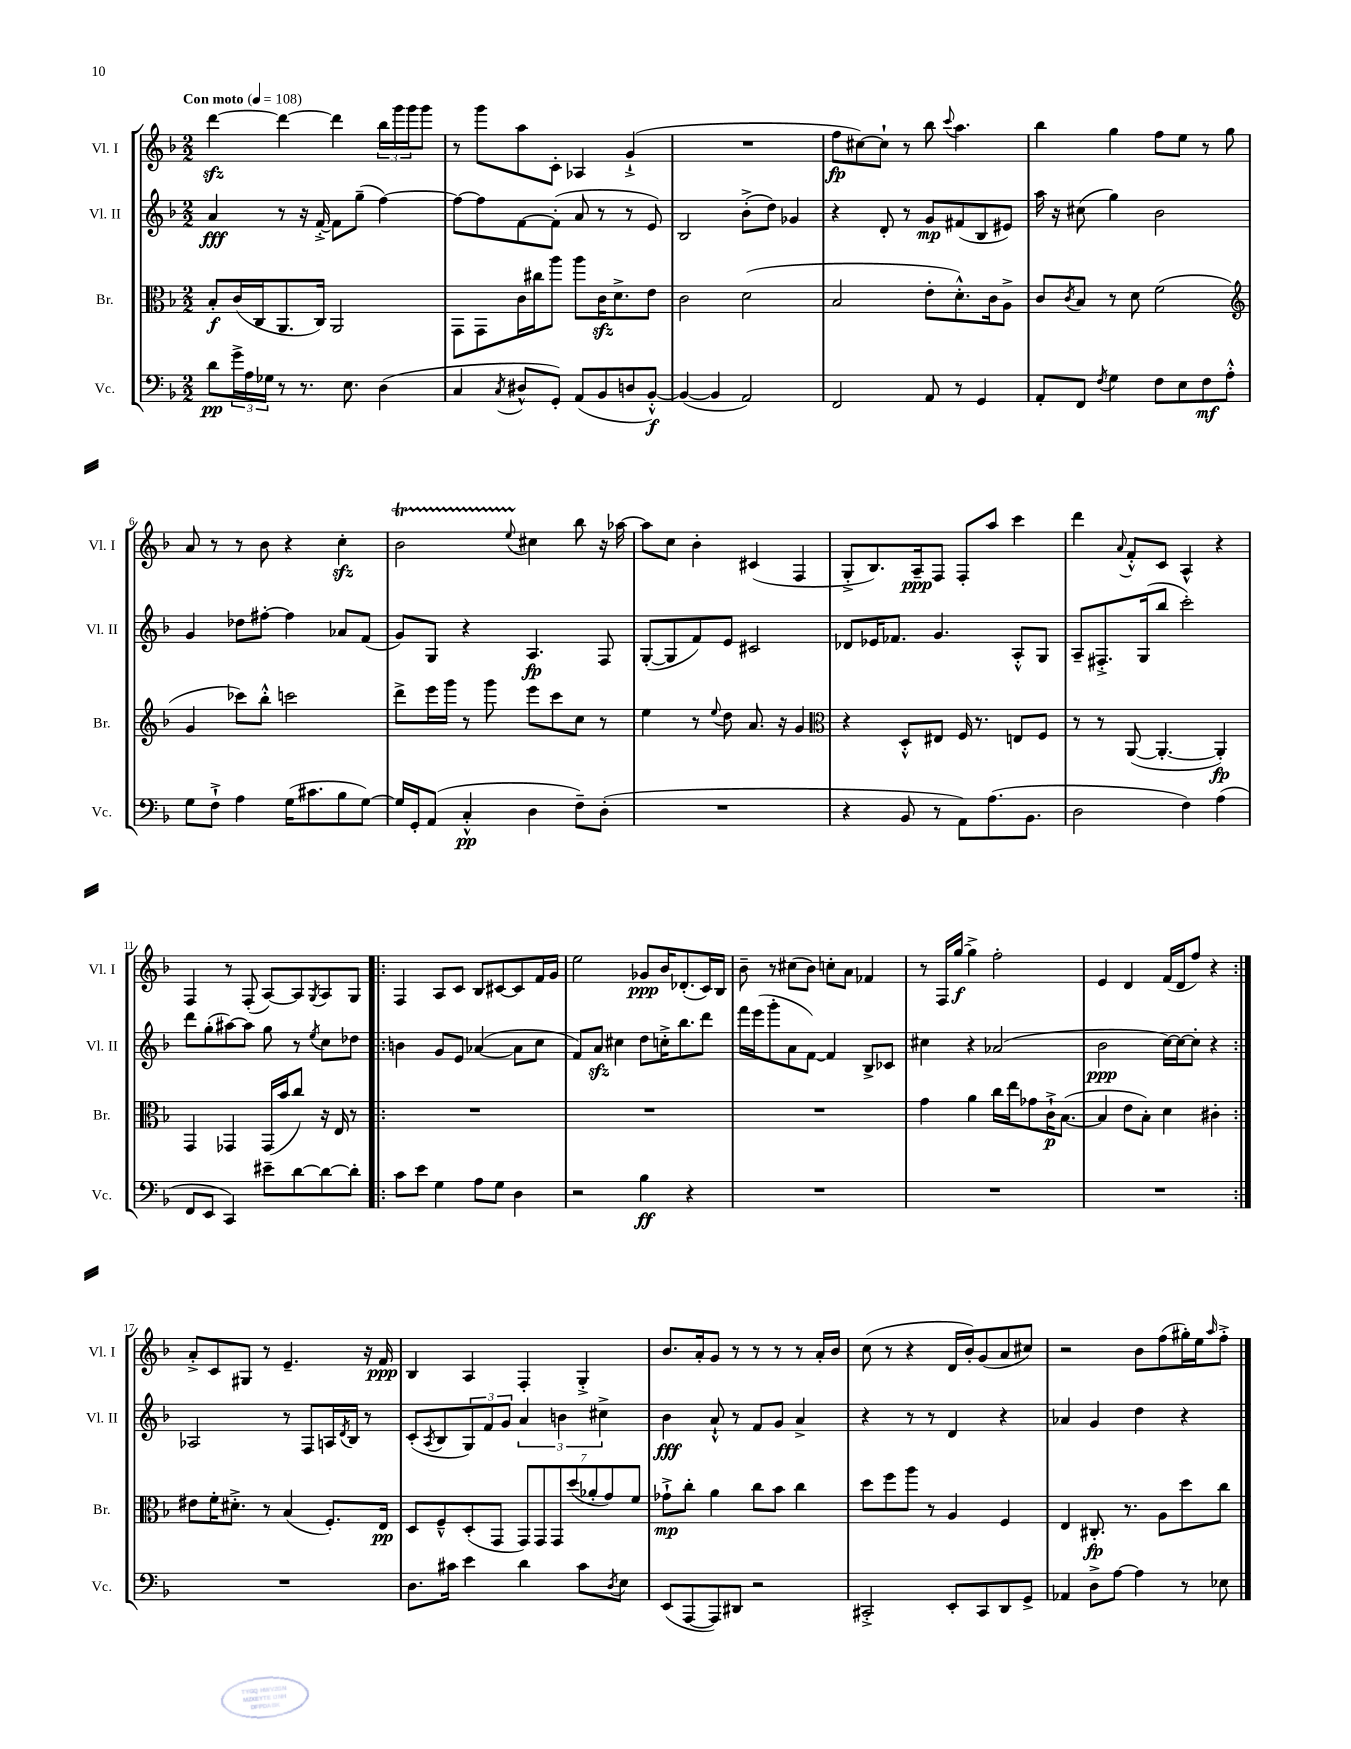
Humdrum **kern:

**kern	**dynam	**kern	**dynam	**kern	**dynam	**kern	**dynam
*part4	*part4	*part3	*part3	*part2	*part2	*part1	*part1
*staff4	*staff4	*staff3	*staff3	*staff2	*staff2	*staff1	*staff1
*I"Vc.	*	*I"Br.	*	*I"Vl. II	*	*I"Vl. I	*
*I'Vc.	*	*I'Br.	*	*I'Vl. II	*	*I'Vl. I	*
*clefF4	*	*clefC3	*	*clefG2	*	*clefG2	*
*k[b-]	*	*k[b-]	*	*k[b-]	*	*k[b-]	*
*M2/2	*	*M2/2	*	*M2/2	*	*M2/2	*
*MM108	*	*MM108	*	*MM108	*	*MM108	*
=1	=1	=1	=1	=1	=1	=1	=1
!	!	!	!	!	!	!LO:TX:a:B:t=Con moto	!
8d\L	pp	8B-'/L	f	4a/	fff	[4dddzz\	.
24g^\L	.	(16c/L	.	.	.	.	.
24A\	.	.	.	.	.	.	.
.	.	16C/J	.	.	.	.	.
24G-X\JJ	.	.	.	.	.	.	.
8r	.	8.AA/	.	8r	.	4ddd\_	.
8.r	.	.	.	16r	.	.	.
.	.	16C/Jk)	.	[16f'^/	.	.	.
.	.	2AA/	.	8f\L]	.	4ddd\]	.
8.E\	.	.	.	.	.	.	.
.	.	.	.	(8gg~\J	.	.	.
(4D\	.	.	.	[4ff\)	.	24bb-\LL	.
.	.	.	.	.	.	24ggg\	.
.	.	.	.	.	.	24ggg\J	.
.	.	.	.	.	.	8ggg\J	.
=2	=2	=2	=2	=2	=2	=2	=2
4C/	.	8GG\L	.	8ff\L_	.	8r	.
.	.	8GG\	.	8ff\]	.	8ggg\L	.
8qC/	.	.	.	.	.	.	.
8D#X^^/L	.	16c\L	.	[8f\	.	8aa\	.
.	.	16cc#X\J	.	.	.	.	.
8GG'/J)	.	8aa\J	.	(8f'\J]	.	8c'\J	.
(8AA/L	.	8aa\L	.	8a/	.	4A-X/	.
8BB-/	.	16czz\K	.	8r	.	.	.
.	.	8.d^\	.	.	.	.	.
8Dn/	.	.	.	8r	.	(4g`^/	.
[8BB-'^^/J)	f	8e\J	.	8e/)	.	.	.
=3	=3	=3	=3	=3	=3	=3	=3
(4BB-/_	.	2c\	.	2B-/	.	1r	.
4BB-/]	.	.	.	.	.	.	.
2AA/)	.	(2d\	.	(8b-'^\L	.	.	.
.	.	.	.	8dd\J)	.	.	.
.	.	.	.	4g-X/	.	.	.
=4	=4	=4	=4	=4	=4	=4	=4
2FF/	.	2B-/	.	4r	.	8ff\L	fp
.	.	.	.	.	.	[8cc#X\)	.
.	.	.	.	8d'/	.	8cc#`\J]	.
.	.	.	.	8r	.	8r	.
8AA/	.	8e'\L	.	8g/L	mp	8bb-\	.
.	.	.	.	.	.	8qqccc/	.
8r	.	8.d'^^\)	.	(8f#X/	.	4.aa\	.
4GG/	.	.	.	8B-/	.	.	.
.	.	16c\k	.	.	.	.	.
.	.	8A^\J	.	8e#X/J)	.	.	.
=5	=5	=5	=5	=5	=5	=5	=5
8AA'/L	.	8c/L	.	16aa\	.	4bb-\	.
.	.	.	.	16r	.	.	.
.	.	8qc/	.	.	.	.	.
8FF/J	.	8B-/J	.	(8cc#X\	.	.	.
8qF/	.	.	.	.	.	.	.
4G\	.	8r	.	4gg\)	.	4gg\	.
.	.	8d\	.	.	.	.	.
8F\L	.	(2f\	.	2b-\	.	8ff\L	.
8E\	.	.	.	.	.	8ee\J	.
8F\	mf	.	.	.	.	8r	.
8A'^^\J	.	.	.	.	.	8gg\	.
!!LO:LB:g=z
=6	=6	=6	=6	=6	=6	=6	=6
*	*	*clefG2	*	*	*	*	*
8G\L	.	4g/	.	4g/	.	8a/	.
8F`^\J	.	.	.	.	.	8r	.
4A\	.	8ccc-X\L)	.	8dd-X\L	.	8r	.
.	.	8bb-'^^\J	.	[8ff#X'\J	.	8b-\	.
(16G\KL	.	2cccn\	.	4ff#\]	.	4r	.
8.c#X\	.	.	.	.	.	.	.
8B-\	.	.	.	8a-X/L	.	4cczz'\	.
[8G\J)	.	.	.	(8f/J	.	.	.
=7	=7	=7	=7	=7	=7	=7	=7
16G/LL]	.	8ddd^\L	.	8g/L)	.	2b-T\	.
16GG'/J	.	.	.	.	.	.	.
(8AA/J	.	16eee\L	.	8G/J	.	.	.
.	.	16ggg\JJ	.	.	.	.	.
4C'^^/	pp	8r	.	4r	.	.	.
.	.	8ggg\	.	.	.	.	.
.	.	.	.	.	.	8qqee/	.
4D\	.	8eee\L	.	4.A/	fp	4cc#X\	.
.	.	8ccc\	.	.	.	.	.
8F~\L)	.	8cc\J	.	.	.	8bb-\	.
(8D'\J	.	8r	.	8F/	.	16r	.
.	.	.	.	.	.	[16aa-X\	.
=8	=8	=8	=8	=8	=8	=8	=8
1r	.	4ee\	.	([8G'/L	.	8aa-\L]	.
.	.	.	.	8G/]	.	8cc\J	.
.	.	8r	.	8f/)	.	4b-'\	.
.	.	8qqee/	.	.	.	.	.
.	.	8dd\	.	8e/J	.	.	.
.	.	8.a/	.	2c#X/	.	(4c#X/	.
.	.	16r	.	.	.	.	.
.	.	4g/	.	.	.	4F/	.
=9	=9	=9	=9	=9	=9	=9	=9
*	*	*clefC3	*	*	*	*	*
4r	.	4r	.	8d-X/L	.	8G'^/L	.
.	.	.	.	16e-X/K	.	8.B-/)	.
.	.	.	.	8.f-X/J	.	.	.
8BB-/	.	8D'^^/L	.	.	.	.	.
.	.	.	.	.	.	16A~/k	ppp
8r	.	8E#X/J	.	4.g/	.	8F/J	.
8AA\L)	.	16F/	.	.	.	8F'/L	.
.	.	8.r	.	.	.	.	.
(8.A\	.	.	.	.	.	8aa/J	.
.	.	8En/L	.	8A'^^/L	.	4ccc\	.
8.BB-\J	.	.	.	.	.	.	.
.	.	8F/J	.	8G/J	.	.	.
=10	=10	=10	=10	=10	=10	=10	=10
2D\	.	8r	.	8A~/L	.	4ddd\	.
.	.	8r	.	8.F#X'^/	.	.	.
.	.	.	.	.	.	8qqa/	.
.	.	([8AA/	.	.	.	8f'^^/L	.
.	.	.	.	(16G/k	.	.	.
.	.	4.AA'/_	.	8bb-/J	.	8c/J	.
4F\)	.	.	.	2ccc'\)	.	4A^^/	.
(4A\	.	4AA'/])	fp	.	.	4r	.
!!LO:LB:g=z
=11	=11	=11	=11	=11	=11	=11	=11
8FF/L	.	4GG/	.	8ddd\L	.	4F/	.
8EE/J	.	.	.	(8gg'\	.	.	.
4CC/)	.	4GG-X/	.	[8aa#X\)	.	8r	.
.	.	.	.	8aa#\J]	.	(8F'/	.
8e#X~\L	.	(16GG-/LL	.	8gg\	.	[8A/L)	.
.	.	16b-/J	.	.	.	.	.
[8d\	.	8cc/J)	.	8r	.	8A/]	.
.	.	.	.	8qee/	.	8qG/	.
8d\_	.	16r	.	8cc\L	.	8A/	.
.	.	16E/	.	.	.	.	.
8d'\J]	.	8r	.	8dd-X\J	.	8G/J	.
=12!|:	=12!|:	=12!|:	=12!|:	=12!|:	=12!|:	=12!|:	=12!|:
8c\L	.	1r	.	4bn\	.	4F/	.
8e\J	.	.	.	.	.	.	.
4G\	.	.	.	8g/L	.	8A/L	.
.	.	.	.	8e/J	.	8c/J	.
8A\L	.	.	.	([4a-X/	.	8B-/L	.
8G\J	.	.	.	.	.	[8c#X/	.
4D\	.	.	.	8a-\L]	.	8c#/]	.
.	.	.	.	8cc\J	.	16f/L	.
.	.	.	.	.	.	16g/JJ	.
=13	=13	=13	=13	=13	=13	=13	=13
2r	.	1r	.	8f/L)	.	2ee\	.
.	.	.	.	8azz/J	.	.	.
.	.	.	.	4cc#X\	.	.	.
4B-\	ff	.	.	8dd\L	.	8g-X/L	ppp
.	.	.	.	16ccn'^\K	.	16b-/K	.
.	.	.	.	8.bb-\	.	(8.d-X'/	.
4r	.	.	.	.	.	.	.
.	.	.	.	8ddd\J	.	16c/L)	.
.	.	.	.	.	.	16B-/JJ	.
=14	=14	=14	=14	=14	=14	=14	=14
1r	.	1r	.	16fff\LL	.	8b-~\	.
.	.	.	.	(16eee\J	.	.	.
.	.	.	.	8ggg'\	.	8r	.
.	.	.	.	8a\	.	(8cc#X\L	.
.	.	.	.	[8f\J)	.	8b-\J)	.
.	.	.	.	4f/]	.	8ccn'\L	.
.	.	.	.	.	.	8a\J	.
.	.	.	.	8B-^/L	.	4f-X/	.
.	.	.	.	8c-X/J	.	.	.
=15	=15	=15	=15	=15	=15	=15	=15
1r	.	4g\	.	4cc#X\	.	8r	.
.	.	.	.	.	.	16F/LL	.
.	.	.	.	.	.	[16gg/JJ	f
.	.	4a\	.	4r	.	4gg^\]	.
.	.	16cc\LL	.	(2a-X/	.	2ff'\	.
.	.	16ee\J	.	.	.	.	.
.	.	8g-X\	.	.	.	.	.
.	.	16c`^\K	p	.	.	.	.
.	.	([8.B-\J	.	.	.	.	.
=16	=16	=16	=16	=16	=16	=16	=16
1r	.	4B-/]	.	2b-\	ppp	4e/	.
.	.	8e\L	.	.	.	4d/	.
.	.	8B-'\J)	.	.	.	.	.
.	.	4d\	.	[16cc\LL)	.	(16f/LL	.
.	.	.	.	16cc\J_	.	16d/J	.
.	.	.	.	8cc'\J]	.	8ff/J)	.
.	.	4c#X'\	.	4r	.	4r	.
!!LO:LB:g=z
=17:|!	=17:|!	=17:|!	=17:|!	=17:|!	=17:|!	=17:|!	=17:|!
1r	.	8e#X\L	.	2A-X/	.	8a'^/L	.
.	.	16f'\K	.	.	.	8c/	.
.	.	8.d#X'^\J	.	.	.	.	.
.	.	.	.	.	.	8G#X/J	.
.	.	8r	.	.	.	8r	.
.	.	(4B-/	.	8r	.	4.e~/	.
.	.	.	.	8F/L	.	.	.
.	.	8.F'/L)	.	16An/L	.	.	.
.	.	.	.	8qd/	.	.	.
.	.	.	.	16B-/JJ	.	.	.
.	.	.	.	8r	.	16r	.
.	.	16E/Jk	pp	.	.	16f/	ppp
=18	=18	=18	=18	=18	=18	=18	=18
8.D\L	.	8D/L	.	(8c'/L	.	4B-/	.
.	.	.	.	8qA/	.	.	.
.	.	8F~^^/	.	8B-/	.	.	.
16c#X\Jk	.	.	.	.	.	.	.
4e\	.	(8D'/	.	12G/)	.	4A/	.
.	.	.	.	12f/	.	.	.
.	.	8GG/J	.	.	.	.	.
.	.	.	.	12g/J	.	.	.
4d\	.	14GG/L)	.	6a/	.	4F'/	.
.	.	14GG/	.	.	.	.	.
.	.	14GG/	.	.	.	.	.
.	.	.	.	6bn\	.	.	.
.	.	(14dd/	.	.	.	.	.
8c#\L	.	.	.	.	.	4G'^/	.
.	.	14a-X'/	.	.	.	.	.
.	.	.	.	6cc#X^\	.	.	.
.	.	14g/)	.	.	.	.	.
8qD/	.	.	.	.	.	.	.
8E\J	.	.	.	.	.	.	.
.	.	14f/J	.	.	.	.	.
=19	=19	=19	=19	=19	=19	=19	=19
(8EE/L	.	8g-X`^\L	mp	4b-\	fff	8.b-/L	.
[8AAA/	.	8cc'\J	.	.	.	.	.
.	.	.	.	.	.	16a'/k	.
8AAA/])	.	4a\	.	8a`^^/	.	8g/J	.
8DD#X/J	.	.	.	8r	.	8r	.
2r	.	8cc\L	.	8f/L	.	8r	.
.	.	8b-\J	.	8g/J	.	8r	.
.	.	4cc\	.	4a^/	.	8r	.
.	.	.	.	.	.	16a'/LL	.
.	.	.	.	.	.	16b-/JJ	.
=20	=20	=20	=20	=20	=20	=20	=20
2CC#X'^/	.	8dd\L	.	4r	.	(8cc\	.
.	.	8ff\	.	.	.	8r	.
.	.	8aa\J	.	8r	.	4r	.
.	.	8r	.	8r	.	.	.
8EE'/L	.	4A/	.	4d/	.	16d/LL	.
.	.	.	.	.	.	16b-'/J)	.
8CC#/	.	.	.	.	.	(8g/	.
8DD/	.	4F/	.	4r	.	8a/	.
8GG^/J	.	.	.	.	.	8cc#X/J)	.
=21	=21	=21	=21	=21	=21	=21	=21
4AA-X/	.	4E/	.	4a-X/	.	2r	.
8D^\L	.	8.C#X'/	fp	4g/	.	.	.
[8A\J	.	.	.	.	.	.	.
.	.	8.r	.	.	.	.	.
4A\]	.	.	.	4dd\	.	8b-\L	.
.	.	8A\L	.	.	.	(8ff\	.
8r	.	8dd\	.	4r	.	16gg#X'\L)	.
.	.	.	.	.	.	16ee\J	.
.	.	.	.	.	.	16qqaa/	.
8E-X\	.	8cc\J	.	.	.	8ff'^\J	.
==	==	==	==	==	==	==	==
*-	*-	*-	*-	*-	*-	*-	*-
